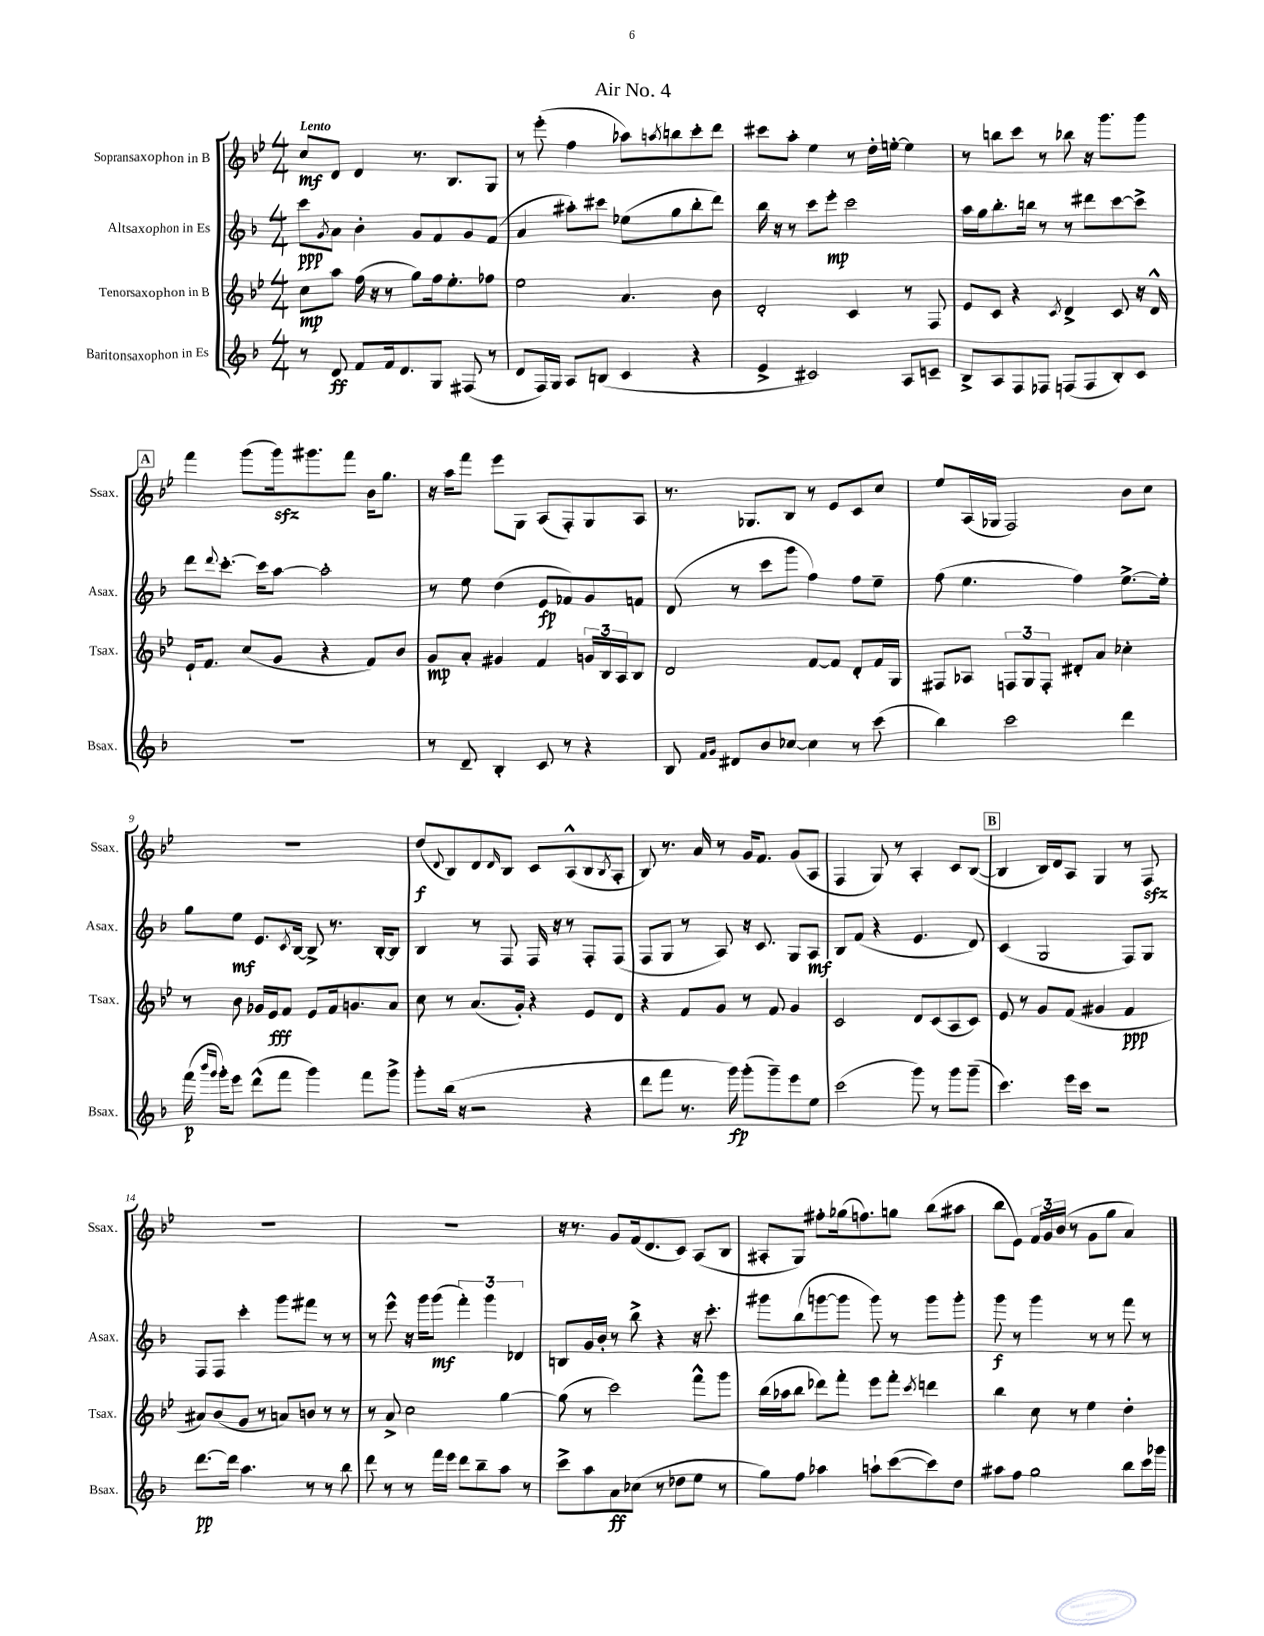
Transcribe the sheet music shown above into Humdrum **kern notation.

**kern	**dynam	**kern	**dynam	**kern	**dynam	**kern	**dynam
*part4	*part4	*part3	*part3	*part2	*part2	*part1	*part1
*staff4	*staff4	*staff3	*staff3	*staff2	*staff2	*staff1	*staff1
*I"Baritonsaxophon in Es	*	*I"Tenorsaxophon in B	*	*I"Altsaxophon in Es	*	*I"Sopransaxophon in B	*
*I'Bsax.	*	*I'Tsax.	*	*I'Asax.	*	*I'Ssax.	*
*clefG2	*	*clefG2	*	*clefG2	*	*clefG2	*
*k[b-]	*	*k[b-e-]	*	*k[b-]	*	*k[b-e-]	*
*M4/4	*	*M4/4	*	*M4/4	*	*M4/4	*
=1	=1	=1	=1	=1	=1	=1	=1
!	!	!	!	!	!	!LO:TX:a:B:t=Lento	!
8r	.	8cc\L	mp	8ccc\L	ppp	8cc/L	mf
.	.	.	.	8qg/	.	.	.
8d/	ff	8aa\J	.	8a\J	.	8d/J	.
8f/L	.	(16ff\	.	4b-'\	.	4d/	.
.	.	16r	.	.	.	.	.
16f/k	.	8r	.	.	.	.	.
8.d/	.	.	.	.	.	.	.
.	.	8gg\L)	.	8g/L	.	8.r	.
8G/J	.	16ff\k	.	8f/	.	.	.
.	.	8.ee-'\	.	.	.	8.B-/L	.
(8F#X/	.	.	.	8g/	.	.	.
8r	.	8ff-X\J	.	(8f/J	.	8G/J	.
=2	=2	=2	=2	=2	=2	=2	=2
8d/L	.	2ee-\	.	4a/	.	8r	.
16F/L)	.	.	.	.	.	(8eee-'\	.
16G/JJ	.	.	.	.	.	.	.
8A/L	.	.	.	8aa#X'\L)	.	4ff\	.
(8Bn/J	.	.	.	8ccc#X\J	.	.	.
4c/	.	4.a/	.	(8ee-X\L	.	8aa-X\L)	.
.	.	.	.	.	.	8qaan/	.
.	.	.	.	8gg\	.	8bbn\	.
4r	.	.	.	8bb-'\	.	8ccc'\	.
.	.	8b-\	.	8ddd\J)	.	8ddd\J	.
=3	=3	=3	=3	=3	=3	=3	=3
4e^/	.	2d'/	.	16bb-\	.	8ccc#X\L	.
.	.	.	.	16r	.	.	.
.	.	.	.	8r	.	8aa'\J	.
2c#X/)	.	.	.	8ccc\L	.	4ee-\	.
.	.	.	.	8eee'\J	mp	.	.
.	.	4c/	.	2ccc\	.	8r	.
.	.	.	.	.	.	16dd'\LL	.
.	.	.	.	.	.	[16een'\JJ	.
8A/L	.	8r	.	.	.	4ee\]	.
8cn~/J	.	8F/	.	.	.	.	.
=4	=4	=4	=4	=4	=4	=4	=4
8B-^/L	.	8e-/L	.	16aa\LL	.	8r	.
.	.	.	.	16gg\J	.	.	.
8A/	.	8c/J	.	8.bb-'\	.	8bbn\L	.
8F/	.	4r	.	.	.	8ccc\J	.
.	.	.	.	16bbn\Jk	.	.	.
8F-X/J	.	.	.	8r	.	8r	.
.	.	8qc/	.	.	.	.	.
(8Fn/L	.	4d^/	.	8r	.	8bb-X\	.
8F/	.	.	.	8ddd#X\L	.	16r	.
.	.	.	.	.	.	8.ggg\L	.
8B-'/)	.	8c/	.	[8ccc\	.	.	.
8c/J	.	16r	.	8ccc^\J]	.	8ggg\J	.
.	.	16d^^/	.	.	.	.	.
!!LO:LB:g=z
!!LO:REH:place=s1:t=A
=5	=5	=5	=5	=5	=5	=5	=5
1r	.	16e-`/KL	.	8ddd\L	.	4fff\	.
.	.	8.f/J	.	.	.	.	.
.	.	.	.	8qqddd/	.	.	.
.	.	.	.	[8.ccc'\J	.	.	.
.	.	(8cc/L	.	.	.	(8ggg\L	.
.	.	.	.	16ccc\KL]	.	.	.
.	.	8g/J	.	[8aa\J	.	16gggzz\k)	.
.	.	.	.	.	.	8.ggg#X\	.
.	.	4r	.	2aa'\]	.	.	.
.	.	.	.	.	.	8fff\J	.
.	.	8f/L)	.	.	.	16b-\KL	.
.	.	.	.	.	.	8.gg\J	.
.	.	8b-/J	.	.	.	.	.
=6	=6	=6	=6	=6	=6	=6	=6
8r	.	8g/L	mp	8r	.	16r	.
.	.	.	.	.	.	16aa\KL	.
8d~/	.	8a'/J	.	8ee\	.	8fff\J	.
4B-'/	.	4g#X/	.	(4dd\	.	8eee-\L	.
.	.	.	.	.	.	8G\J	.
8c/	.	4f/	.	8e/L	fp	(8A/L	.
8r	.	.	.	8f-X/)	.	8F'/)	.
4r	.	24gn/LL	.	8g/	.	8G/	.
.	.	24B-/	.	.	.	.	.
.	.	24A/J	.	.	.	.	.
.	.	8B-/J	.	8fn/J	.	8A/J	.
=7	=7	=7	=7	=7	=7	=7	=7
8B-/	.	2d/	.	(8d/	.	8.r	.
16qqf/LL	.	.	.	.	.	.	.
16qqg/JJ	.	.	.	.	.	.	.
8d#X/L	.	.	.	8r	.	.	.
.	.	.	.	.	.	8.G-X/L	.
8b-/	.	.	.	8ccc\L	.	.	.
[8cc-X/J	.	.	.	8ggg\J	.	8B-/J	.
4cc-\]	.	[8f/L	.	4ff\)	.	8r	.
.	.	8f/J]	.	.	.	8e-/L	.
8r	.	8d'/L	.	8ff\L	.	8c/	.
(8ccc\	.	16f/L	.	8ee~\J	.	8cc/J	.
.	.	16G/JJ	.	.	.	.	.
=8	=8	=8	=8	=8	=8	=8	=8
4bb-\)	.	8F#X/L	.	(8ff\	.	8ee-/L	.
.	.	8A-X/J	.	4.ee\	.	(16A/L	.
.	.	.	.	.	.	16G-X/JJ	.
2ccc\	.	12Fn/L	.	.	.	2F/)	.
.	.	12G/	.	.	.	.	.
.	.	12F'/J	.	.	.	.	.
.	.	8d#X'/L	.	4ff\)	.	.	.
.	.	8a/J	.	.	.	.	.
4ddd\	.	4cc-X'\	.	[8.ee^\L	.	8b-\L	.
.	.	.	.	.	.	8cc\J	.
.	.	.	.	16ee'\Jk]	.	.	.
!!LO:LB:g=z
=9	=9	=9	=9	=9	=9	=9	=9
(16fff\	p	8r	.	8gg\L	.	1r	.
16qqbbb-/LL	.	.	.	.	.	.	.
16qqggg/JJ	.	.	.	.	.	.	.
16ggg'\KL)	.	.	.	.	.	.	.
8eee\J	.	8b-\	.	8ee\J	mf	.	.
(8ddd^^\L	.	16g-X/LL	.	8.e/L	.	.	.
.	.	16e-/J	fff	.	.	.	.
8fff\J	.	8f/J	.	.	.	.	.
.	.	.	.	8qc/	.	.	.
.	.	.	.	[16B-/Jk	.	.	.
4ggg\)	.	8e-/L	.	8B-^/]	.	.	.
.	.	16f/k	.	8.r	.	.	.
.	.	8.gn/	.	.	.	.	.
8fff\L	.	.	.	.	.	.	.
.	.	.	.	[16B-'/KL	.	.	.
8ggg^\J	.	8a/J	.	8B-/J]	.	.	.
=10	=10	=10	=10	=10	=10	=10	=10
8ggg'\L	.	8cc\	.	4B-/	.	(8dd/L	f
.	.	.	.	.	.	8qqd/	.
(16bb-\Jk	.	8r	.	.	.	8B-/)	.
16r	.	.	.	.	.	.	.
2r	.	(8.a/L	.	8r	.	8d/	.
.	.	.	.	.	.	16qqd/	.
.	.	.	.	8F/	.	8B-/J	.
.	.	16g'/Jk)	.	.	.	.	.
.	.	4r	.	16F/	.	8c/L	.
.	.	.	.	16r	.	.	.
.	.	.	.	8r	.	(8A^^/	.
4r	.	8e-/L	.	8F'/L	.	8B-/	.
.	.	.	.	.	.	8qB-/	.
.	.	8d/J	.	(8F/J	.	8A'/J	.
=11	=11	=11	=11	=11	=11	=11	=11
8ddd\L	.	4r	.	8F/L	.	8B-/)	.
8fff\J	.	.	.	8G/J	.	8.r	.
8.r	.	8f/L	.	8r	.	.	.
.	.	.	.	.	.	16a/	.
.	.	8g/J	.	8A/)	.	8r	.
16ggg\)	fp	.	.	.	.	.	.
(8ggg'\L	.	8r	.	16r	.	16g/KL	.
.	.	.	.	8.c/	.	8.f/J	.
8ggg~\)	.	8f/	.	.	.	.	.
8eee\	.	4g/	.	8G/L	.	(8g/L	.
8ee\J	.	.	.	8A/J	mf	8A/J	.
=12	=12	=12	=12	=12	=12	=12	=12
(2ccc\	.	2c/	.	8B-/L	.	4F/	.
.	.	.	.	(8f/J	.	.	.
.	.	.	.	4r	.	8G/)	.
.	.	.	.	.	.	8r	.
8ggg\)	.	8d/L	.	4.e/	.	4A'/	.
8r	.	(8c/	.	.	.	.	.
8ggg\L	.	8A/	.	.	.	8c/L	.
(8ggg~\J	.	8c/J)	.	8d/)	.	([8B-/J	.
!!LO:REH:place=s1:t=B
=13	=13	=13	=13	=13	=13	=13	=13
4.ccc\)	.	8e-/	.	(4c/	.	4B-/]	.
.	.	8r	.	.	.	.	.
.	.	8g/L	.	2G/	.	16B-/LL)	.
.	.	.	.	.	.	16d/J	.
16eee\LL	.	(8f/J	.	.	.	8A/J	.
16ccc\JJ	.	.	.	.	.	.	.
2r	.	4g#X/	.	.	.	4G/	.
.	.	4f/	ppp	8F/L)	.	8r	.
.	.	.	.	8G/J	.	8Fzz/	.
!!LO:LB:g=z
=14	=14	=14	=14	=14	=14	=14	=14
[8.ddd\L	pp	8a#X/L)	.	8F/L	.	1r	.
.	.	(8b-/	.	8F/J	.	.	.
16ddd\Jk]	.	.	.	.	.	.	.
4.aa\	.	8g/J	.	4ccc'\	.	.	.
.	.	8r	.	.	.	.	.
.	.	8an/L)	.	8ggg\L	.	.	.
8r	.	8bn/J	.	8fff#X\J	.	.	.
8r	.	8r	.	8r	.	.	.
8bb-\	.	8r	.	8r	.	.	.
=15	=15	=15	=15	=15	=15	=15	=15
8ddd\	.	8r	.	8r	.	1r	.
8r	.	8a^/	.	8eee^^\	.	.	.
8r	.	2cc\	.	16r	.	.	.
.	.	.	.	16ggg\KL	.	.	.
16fff\LL	.	.	.	(8ggg\J	mf	.	.
16eee\JJ	.	.	.	.	.	.	.
8ddd\L	.	.	.	6fff'\)	.	.	.
8bb-~\	.	.	.	.	.	.	.
.	.	.	.	6ggg\	.	.	.
8aa\J	.	[4gg\	.	.	.	.	.
.	.	.	.	6d-X/	.	.	.
8r	.	.	.	.	.	.	.
=16	=16	=16	=16	=16	=16	=16	=16
8ccc^\L	.	(8gg\]	.	8Bn/L	.	16r	.
.	.	.	.	.	.	8.r	.
8aa\	.	8r	.	16g/L	.	.	.
.	.	.	.	16b-'/JJ	.	.	.
8a\	ff	2ccc\)	.	8r	.	8g/L	.
(8cc-X\J	.	.	.	8bb-^\	.	(16f/k	.
.	.	.	.	.	.	8.d/	.
8r	.	.	.	4r	.	.	.
8dd-X\L	.	.	.	.	.	8c/J)	.
8ee\J	.	8fff^^\L	.	16r	.	(8A/L	.
.	.	.	.	8.ccc'\	.	.	.
8r	.	8ggg\J	.	.	.	8B-/J	.
=17	=17	=17	=17	=17	=17	=17	=17
8gg\L)	.	(16bb-\LL	.	8ggg#X\L	.	8A#X'/L	.
.	.	16aa-X\J	.	.	.	.	.
8ff\J	.	8bb-\J	.	(8bb-\	.	8G/J)	.
4aa-X\	.	8ddd-X\L)	.	[8gggn\	.	8ff#X'\L	.
.	.	8fff'\J	.	8ggg\J]	.	(16gg-X\k	.
.	.	.	.	.	.	8.ffn\)	.
8aan`\L	.	8eee-\L	.	8ggg\)	.	.	.
([8ccc\	.	8fff'\J	.	8r	.	8ggn\J	.
.	.	8qccc/	.	.	.	.	.
8ccc\])	.	4dddn\	.	8ggg\L	.	(8bb-\L	.
8dd\J	.	.	.	8ggg'\J	.	8aa#X\J	.
=18	=18	=18	=18	=18	=18	=18	=18
8aa#X\L	.	4bb-\	.	8ggg\	f	8bb-\L	.
8ff\J	.	.	.	8r	.	8e-\J)	.
2gg\	.	8cc\	.	4ggg\	.	24f/LL	.
.	.	.	.	.	.	24g/	.
.	.	.	.	.	.	(24b-/JJ	.
.	.	8r	.	.	.	8r	.
.	.	4ee-\	.	8r	.	8g\L	.
.	.	.	.	8r	.	8gg\J	.
8bb-\L	.	4dd'\	.	8fff\	.	4a/)	.
16ccc\L	.	.	.	8r	.	.	.
16ggg-X\JJ	.	.	.	.	.	.	.
==	==	==	==	==	==	==	==
*-	*-	*-	*-	*-	*-	*-	*-
